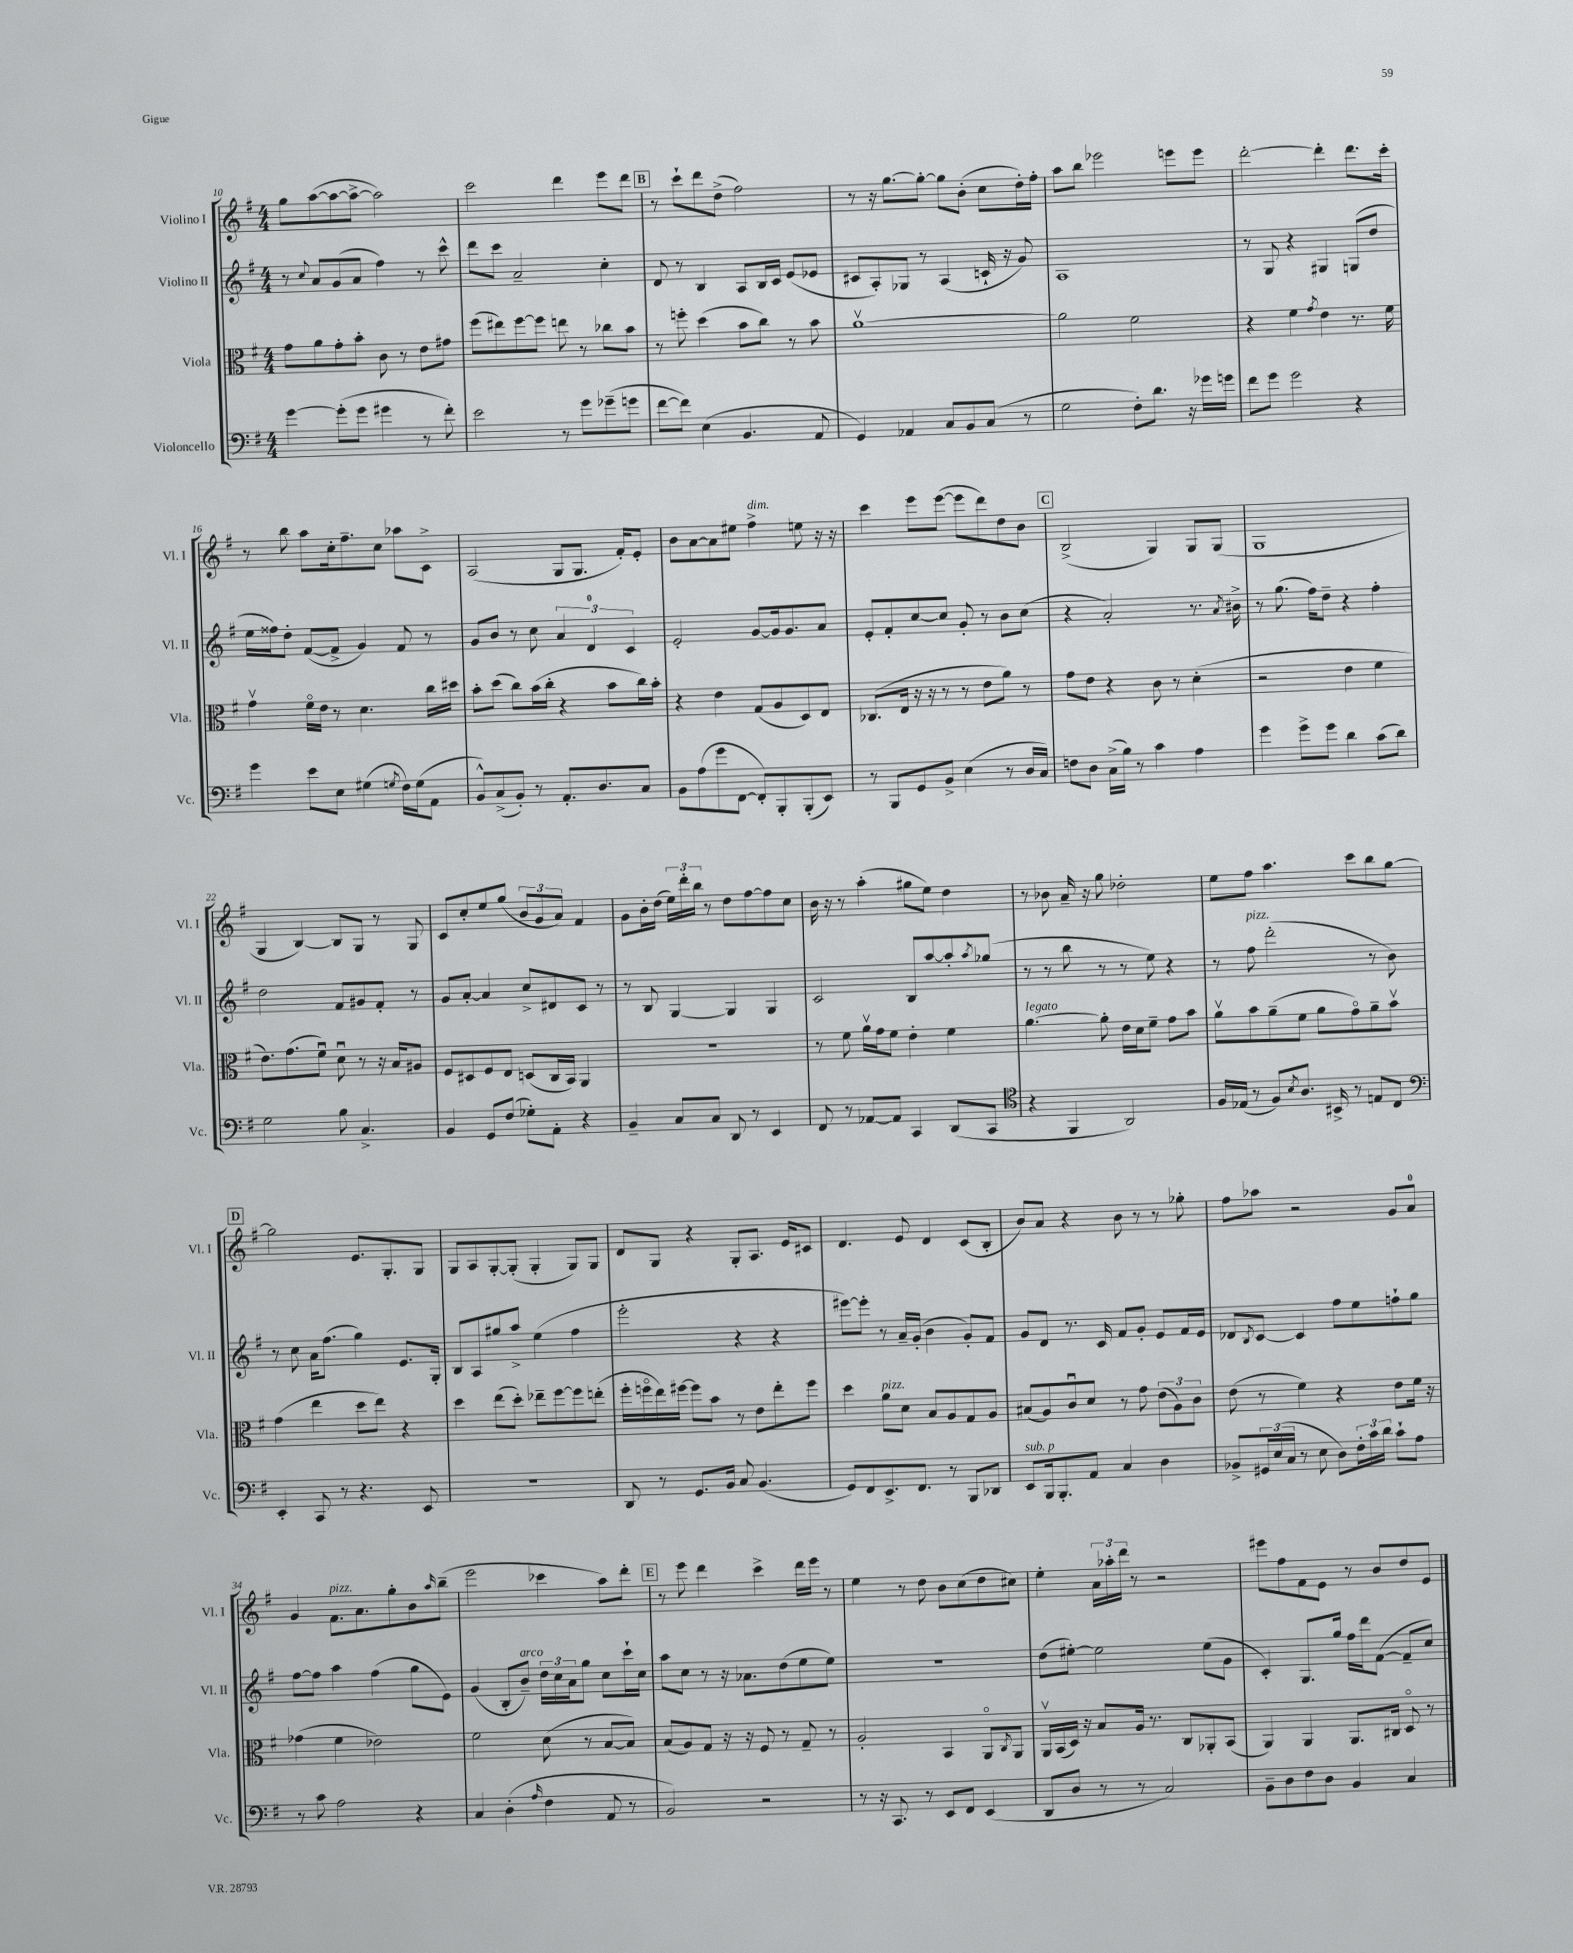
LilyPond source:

<<
\new StaffGroup <<
\new Staff = "s0" \with { instrumentName = "Violino I" shortInstrumentName = "Vl. I" } {
    \clef treble \key g \major \numericTimeSignature \time 4/4
    g''8 a''8~( a''8~ a''8~-> a''2) |
    c'''2 d'''4 e'''8 d'''8 |
    \mark \markup { \box "B" } r8 c'''8-! d'''8 d''8->( fis''2) |
    r8 r16 g''8.~ g''8~-. g''8 b'8-.( c''8 d''16-.) fis''16-. |
    a''8 b''8 ees'''2 e'''8 e'''8 |
    d'''2~-. d'''4-. d'''8. c'''16-. |
    r8 b''8 a''8 c''16-. fis''8.-- c''8 aes''8 c'8-> |
    a2( g8 g8. fis'16-.) e'8-. |
    b'8 a'8~ a'8 eis''8 fis''4->^\markup { \italic "dim." } e''8 r16 r16 |
    c'''4 e'''8 e'''8~( e'''8 d'''8) d''8 b'8 |
    \mark \markup { \box "C" } b2->( g4) g8 g8( |
    g1 |
    g4 b4~) b8 g8 r8 g8 |
    c'8 c''8-. e''8 g''8( \tuplet 3/2 { b'8 g'8 a'8) } fis'4 |
    g'8 b'16-. d''16( \tuplet 3/2 { e''16) d'''16-. b''16 } r8 d''8 fis''8~ fis''8 c''8 |
    b'16 r16 r8 a''4-.( gis''8 e''8) d''4 |
    r8 bes'8 a'16-- r16 g''8 des''2-. |
    e''8 fis''8 a''4. c'''8 b''8 g''8~ |
    \mark \markup { \box "D" } g''2 e'8. g8.-. g8 |
    g8 a8 g8~-. g8-.( g4-. g8) g8 |
    d'8 g8 r4 g8-. a8. e'16 cis'8 |
    d'4. e'8 d'4 c'8( b8-. |
    b'8) a'8 r4 b'8 r8 r8 ges''8-. |
    fis''8 aes''8 r2 g'8 a'8-0 |
    g'4 fis'8.^\markup { \italic "pizz." } a'8. g''8-. b'8 \grace { a''16 } b''8--( |
    e'''2 ces'''4 a''8) d'''8-. |
    \mark \markup { \box "E" } r8 e'''8 d'''4 c'''4-> d'''16 e'''16 r8 |
    e''4 r8 d''8 b'8 c''8( d''8 cis''8) |
    e''4-. \tuplet 3/2 { a'16 aes''16-. d'''16 } r8 r2 |
    eis'''8 fis''8 fis'8 e'8 r8 b'8 d''8 e'8 \bar "|." |
}
\new Staff = "s1" \with { instrumentName = "Violino II" shortInstrumentName = "Vl. II" } {
    \clef treble \key g \major \numericTimeSignature \time 4/4
    r8 \appoggiatura { c''8 } a'8 g'8( a'8 fis''4) r8 c'''8-^ |
    d'''8 c'''8 a'2-- c''4-. |
    \mark \markup { \box "B" } d'8 r8 b4 a8 b16 c'16 e'8( ees'8 |
    cis'8 a8-.) ges8 r8 a4( c'16-! r16 g'8) |
    a1 |
    r8 g8 r4 gis4 g8( d''8 |
    e''16 fisis''16) d''8-. fis'8~( fis'8-> g'4) fis'8 r8 |
    g'8 b'8 r8 c''8 \tuplet 3/2 { a'4 d'4-0 c'4 } |
    e'2-. g'8~ g'16 g'8. a'8 |
    e'8-. fis'8-. c''8~ c''8 g'8-. r8 b'8 c''8( |
    \mark \markup { \box "C" } r4 a'2-.) r8. \acciaccatura { a'8 } bis'16-> |
    r8 g''8.( fis''16) d''8-- r4 fis''4-. |
    d''2 fis'8 gis'8 fis'8-. r8 |
    g'8 a'8~-. a'4 c''8-> dis'8 c'8 r8 |
    r8 b8 g4~ g4 g4 |
    c'2 b8 a''8~ a''8-. \acciaccatura { a''8 } ges''8( |
    r8 r8 b''8 r8 r8 e''8) r4 |
    r8 fis''8^\markup { \italic "pizz." } d'''2-.( r8 b'8) |
    \mark \markup { \box "D" } r8 c''8 a'16 fis''8.( g''4) e'8. g16-. |
    b8 a8 gis''8 a''8-> e''4( fis''4 |
    e'''2-. r4 r4 |
    eis'''8~) eis'''8-. r8 a'16-- g'16-.( b'4 g'8-.) fis'8 |
    g'8 d'8 r8. c'16 fis'8 g'8-. e'8 fis'16 e'16 |
    des'8 \acciaccatura { b8 } c'8~ c'4 fis''8 e''8 f''8-! g''8 |
    fis''8~ fis''8 a''4 fis''4( g''8 e'8) |
    g'4( b8-. b'8--^\markup { \italic "arco" }) \tuplet 3/2 { d''16 c''16 a'16 } g''8 c''8 c'''16-! c''16 |
    \mark \markup { \box "E" } a''8 c''8 r8 r16 aes'8. d''8( e''8 e''8) |
    R1 |
    d''8( eis''8~-.) eis''2 eis''8( g'8 |
    c'4-.) g8. g''16 fis''16 d'''16 fis'8~( fis'8-- c''8) \bar "|." |
}
\new Staff = "s2" \with { instrumentName = "Viola" shortInstrumentName = "Vla." } {
    \clef alto \key g \major \numericTimeSignature \time 4/4
    g'8 a'8 g'8-. b'8-. c'8 r8 e'8 gis'8 |
    fis''8( eis''8) fis''8~ fis''8 e''8 r8 ces''8 b'8 |
    \mark \markup { \box "B" } r8 f''8-. d''4( b'8 c''8) r8 b'8 |
    a'1~\upbow |
    a'2 fis'2 |
    r4 fis'4 \acciaccatura { g'8 } e'4 r8. fis'16 |
    g'4\upbow fis'16\flageolet e'16 r8 d'4. c''16 dis''16 |
    b'8-. d''8( c''8) b'16( c''16-. r4 b'8 c''16) b'16-. |
    r4 e'4 g8( a8 d8) e8 |
    ces8.( e16 r16 r16 r8 r8 e'8 a'8) r8 |
    \mark \markup { \box "C" } g'8 e'8 r4 c'8 r8 d'4-.( |
    r2 e'4 fis'4 |
    e'8.) g'8.( fis'8\downbow) d'8\downbow r8 r16 b16 ais8 |
    fis8 dis8 fis8 e8 d8( c16 b,16) a,4 |
    R1 |
    r8 fis'8 a'16\upbow g'16 fis'8 e'4-. fis'4 |
    a'4.~^\markup { \italic "legato" } a'8-. e'16 d'16 fis'8-- g'8 b'8 |
    a'8\upbow b'8 a'8--( fis'8 a'8 g'8\flageolet) a'8-- b'8\upbow |
    \mark \markup { \box "D" } g'4( e''4 d''8 e''8) r4 |
    d''4 e''8( d''8-.) ees''8-- fis''8~ fis''8 e''8-.( |
    fis''16-. f''16\flageolet e''16) fis''16~ fis''8 b'8 r8 e'8 e''8-. fis''8 |
    d''4 a'8^\markup { \italic "pizz." } d'8 b8 a8 g8 a8 |
    bis8( a8) c'8\downbow d'8 r8 g'8 \tuplet 3/2 { e'8( a8) c'8 } |
    e'8( r8 fis'4) r4 e'8 fis'16 r16 |
    ges'4( fis'4 ees'2) |
    fis'2 d'8( r8 b8~ b8) |
    \mark \markup { \box "E" } b8( a8) g8 r16 r16 fis8 r8 g8-- r8 |
    a2-. b,4 a,8\flageolet \acciaccatura { c8 } a,8 |
    a,16\upbow b,16( d16) r16 b8 a16 r8. c8 aes,8-. b,8( |
    a,4) a,4 a,8. cis16 d8\flageolet r8 \bar "|." |
}
\new Staff = "s3" \with { instrumentName = "Violoncello" shortInstrumentName = "Vc." } {
    \clef bass \key g \major \numericTimeSignature \time 4/4
    g'4~ g'8-.( g'8 gis'4 r8 fis'8-.) |
    e'2 r8 g'8 ges'8--( g'8 |
    \mark \markup { \box "B" } fis'8~ fis'8) e4( b,4. a,8 |
    g,4) aes,4 c8 b,8 c8( r8 |
    g2 fis8-.) d'8. r16 ges'16 g'16 |
    fis'8 g'8 g'2 r4 |
    g'4 e'8 e8 gis4( \acciaccatura { g8 } fis16) g16( a,8 |
    b,8-^) c8->( b,8-.) r8 a,8.-. d8. c8 |
    b,8 a8( g'8 fis,8~ fis,8-.) b,,8-. b,,8-.( e,8) |
    r8 b,,8 g,8 b,8-> e4( r8 d16 c16) |
    \mark \markup { \box "C" } f8 d8 c16->( b16) r8 c'4 a4 |
    g'4 g'8-> g'8 d'4 c'8( d'8) |
    g2 b8 c4.-> |
    b,4 g,8 fis8( ges8-.) a,8-. r4 |
    b,4-- c8 c8 d,8 r8 e,4 |
    fis,8 r8 aes,8~ aes,8 c,4 d,8( c,8 |
    \clef tenor r4 fis,4 a,2) |
    fis16 ees16( r8 fis8) \acciaccatura { b8 } a8. bis,16-> r8 e8 c8 |
    \mark \markup { \box "D" } \clef bass e,4-. c,8 r8 r4. e,8 |
    r1 |
    d,8 r8 g,8. b,16 c8 b,4.( |
    g,8) fis,8 e,8.-> fis,8. r8 b,,8 des,8 |
    e,8^\markup { \italic "sub. p" } b,,16 b,,8.-. a,8 c4 d4 |
    bes,8-> \tuplet 3/2 { gis,16 e16( c16 } r8 e8 d8) \tuplet 3/2 { fis16-. c'16 d'16 } c'8-! a8 |
    r8 c'8 a2 r4 |
    c4 d4-.( \grace { a16 } fis4 a,8 r8 |
    \mark \markup { \box "E" } b,2) r2 |
    r8 r16 c,8. r8 e,8 fis,8 e,4( |
    d,8 d8 r8 r8 c2) |
    b,8-- d8 fis8 d8 b,4 c4 \bar "|." |
}
>>
>>
\layout { \context { \Score currentBarNumber = #10 } }
